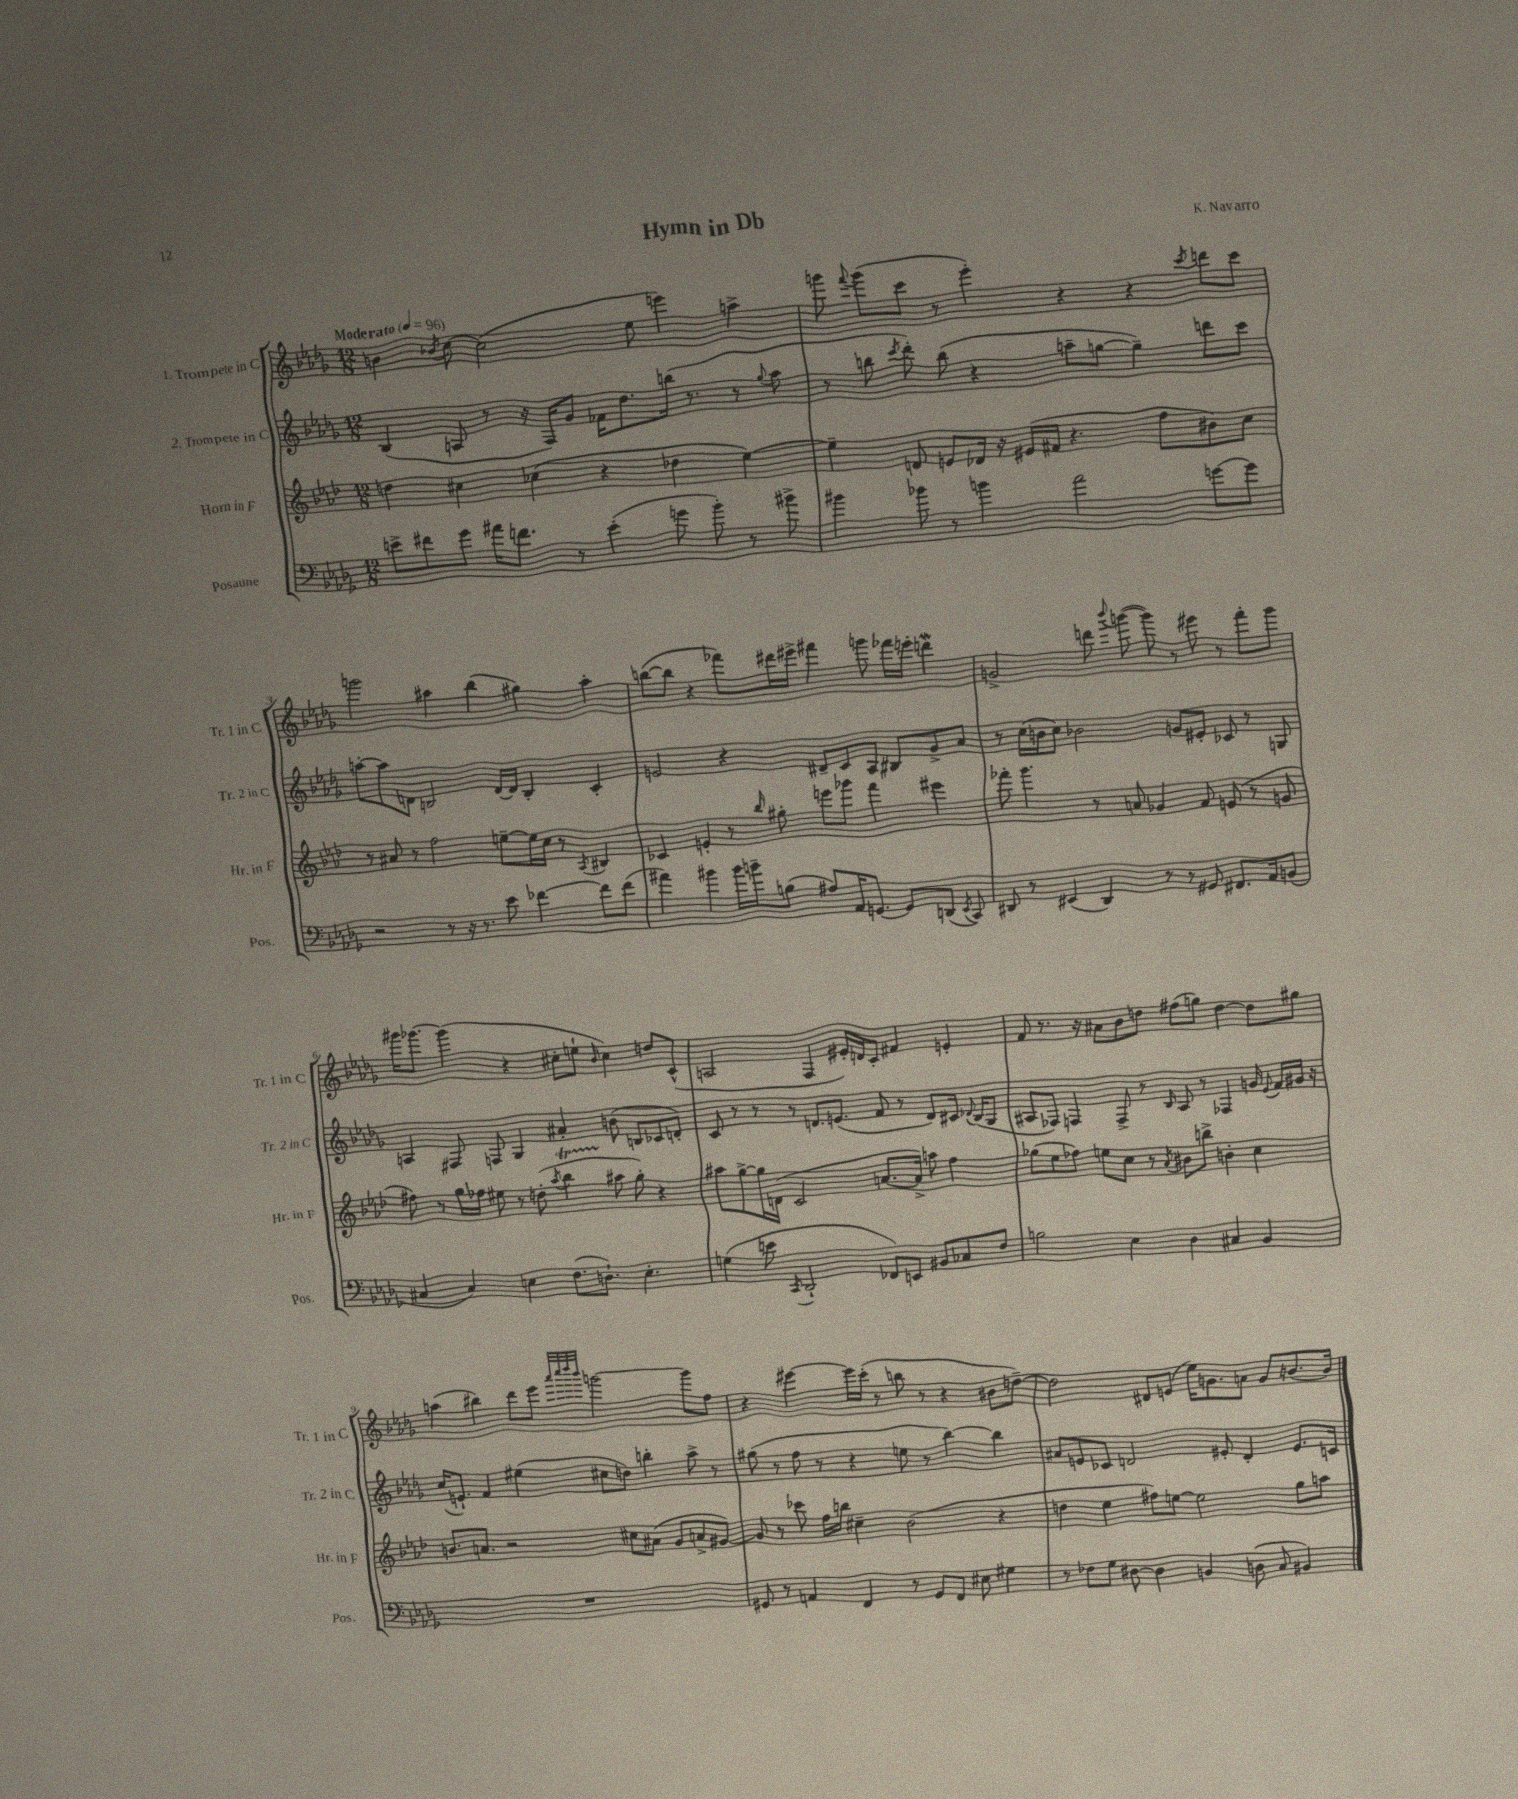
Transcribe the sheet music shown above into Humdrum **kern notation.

**kern	**kern	**kern	**kern
*staff4	*staff3	*staff2	*staff1
*clefF4	*clefG2	*clefG2	*clefG2
*k[b-e-a-d-g-]	*k[b-e-a-d-]	*k[b-e-a-d-g-]	*k[b-e-a-d-g-]
*M12/8	*M12/8	*M12/8	*M12/8
*MM96	*MM96	*MM96	*MM96
8e^	4dd	(4B-	4b
8f#	.	.	.
.	.	.	8qb-
8g-	4cc#	8A	[8cc
16a#	.	8r	(2cc]
8.f	.	.	.
.	(4cc-	16r	.
.	.	16F)	.
8r	.	8g-	.
(4e'	4r	16f-	.
.	.	8.dd-	.
.	.	.	8ee-
8g	4dd-	(16bb	4eee)
.	.	8.r	.
8b-')	.	.	.
8r	[4ee-)	8r	4aa^
.	.	8qqgg-	.
8b#^	.	8aa-	.
=	=	=	=
4b#	4ee-~]	8r	8ggg
.	.	.	8qqfff
.	.	8bb	(8ggg
.	.	8qccc	.
8b-	8d	8ddd-')	8ccc
8r	8e	(8bb	8r
4b	16d-	4r	4eee-')
.	16r	.	.
.	(16e#	.	.
.	16f#	.	.
2a-	4.r	8aa~	4r
.	.	[8gg	.
.	.	4gg~])	4r
.	8ff	.	.
.	.	.	8qccc
[8g	8b#)	8ddd	8ddd
8g]	8cc	8ccc	8ccc
=	=	=	=
2r	8r	[8aa'	2ggg
.	8a#	8aa]	.
.	8r	8d	.
.	2ff	2B	.
8r	.	.	4aa#
16r	.	.	.
8.r	.	.	.
.	.	.	(4bb-
8e-	[8ee~	[16d	.
.	.	16d]	.
[4f-	16ee]	4B'	4gg#)
.	16cc	.	.
.	8r	.	.
.	8qA-	.	.
8f-]	4B#	4c'	4aa#'
(8f-	.	.	.
=	=	=	=
4a#)	4c-	2e	([8bb
.	.	.	8bb]
4b#	4e'	.	4r
16b#	8r	4r	8fff-)
16b~	.	.	.
.	16qqbb-	.	.
(8B	8gg#'	.	16ddd#
.	.	.	16eee#^
8A#)	8eee	8d#~	4fff#
16AA-	8ggg-	8c	.
[8.GG	.	.	.
.	4fff	8A-	8ggg
8GG]	.	8B#	16fff-
.	.	.	16eee'
(8DD	4eee#	8g-^	4ddd
8qEE-	.	.	.
8CC)	.	8a-	.
=	=	=	=
8DD#	8fff-'	8r	2g^
8r	4.ggg	(16cc	.
.	.	16b	.
(4EE#	.	8cc)	.
.	.	2b-	.
4DD#)	8r	.	8ddd
.	.	.	8qqbbb-
.	8a	.	([8ggg
8r	4g-	.	8ggg])
8r	.	8g	8r
8GG#	8f	8e#'	8eee#
8.FF#	(8e	8c-	8r
.	8r	8r	8fff'
16AA-	.	.	.
(8BB	8g	8G	8ggg
=	=	=	=
4C#	8ff#)	4A	16ggg#
.	.	.	[8.ggg-
.	8r	.	.
4C#)	16gg	8F#	(4ggg-]
.	16ff-	.	.
.	8ee#	8F	.
4E	8r	4G-	4r
.	(8dd'	.	.
.	8qaa-	.	.
(8.F	4bb-	4a#'	8cc#'
.	.	.	8ee`
8.D`)	.	.	.
.	.	.	16qqb-
.	8aa#	(8b	4cc#)
4.E'	8gg')	8B	.
.	4r	8c-	8dd
.	.	8d')	(8c^^
=	=	=	=
(4G	8aa#	8c	2A
.	[8gg^	8r	.
8e	16gg]	8r	.
.	(16d	.	.
8qCC	.	.	.
2DD-`	2c	8r	.
.	.	8.d	4F
.	.	(8.e	.
.	.	.	16e#')
.	.	.	16d
8FF-)	[8.a	8f	8c'
8EE	.	8r	4f#
.	16a^])	.	.
8BB#	8aa	8d)	.
8C-	4ff	16c#	4e'
.	.	8qqd-	.
.	.	(16B-	.
8F	.	8G-	.
=	=	=	=
2B	(8gg-	8A#	8f
.	8ee-	8F-)	8.r
.	8ff-)	4F	.
.	.	.	16r
.	8ee	.	8a#
4E-	8cc	8F^	8b-
.	8r	8r	8dd
.	8qa-	16qqB-	.
4D-	8b#	8A#	(8ff#
.	8bb^	8r	8gg)
4C#	4b'	4F-	[4dd
4BB-	4cc	16g	8dd]
.	.	8qqe-	.
.	.	16f	.
.	.	16g#	8gg#
.	.	16r	.
=	=	=	=
1.r	8.b	(16cc	(4aa
.	.	8.e`)	.
.	8.a	.	.
.	.	4f	4bb#)
.	2r	.	.
.	.	(4ee#	8ddd-
.	.	.	8eee-
.	.	.	32qqaaa-
.	.	.	32qqcccc
.	.	.	32qqdddd-
.	.	.	32qqbbb-
.	.	8cc#	[2ggg
.	8cc#	8dd)	.
.	(8a#	4bb'	.
.	8g	.	.
.	8a^	8aa-^	8ggg]
.	[8g#)	8r	8ff
=	=	=	=
8GG#	8g#]	(8gg#	4r
8r	8r	8r	.
4AA	8ccc-	8ff	[4eee#
.	16ff	8r	.
.	16bb	.	.
4FF	4cc#~	4r	16eee#]
.	.	.	(16ccc'
.	.	.	8r
8r	(2b-	8ee	8bb
8GG#	.	8r	8r
8FF	.	[4bb-)	4r
8E#	.	.	.
4G#	4r	4bb-]	8b#
.	.	.	[8dd~)
=	=	=	=
8r	4dd	8a#	2dd]
8F-	.	8e	.
8G-	4ee-	8c-	.
[8D#	.	2d	.
4D#]	8ff#)	.	8d#
.	[8ee	.	(8e
4BB	2ee]	.	16ee-)
.	.	.	8.g
.	.	8e#'	.
(8D	.	4d'	8a
8C	.	.	8g
4BB#)	8gg	8.e#	(8.b
.	8aa	.	.
.	.	16c	16b)
==	==	==	==
*-	*-	*-	*-
